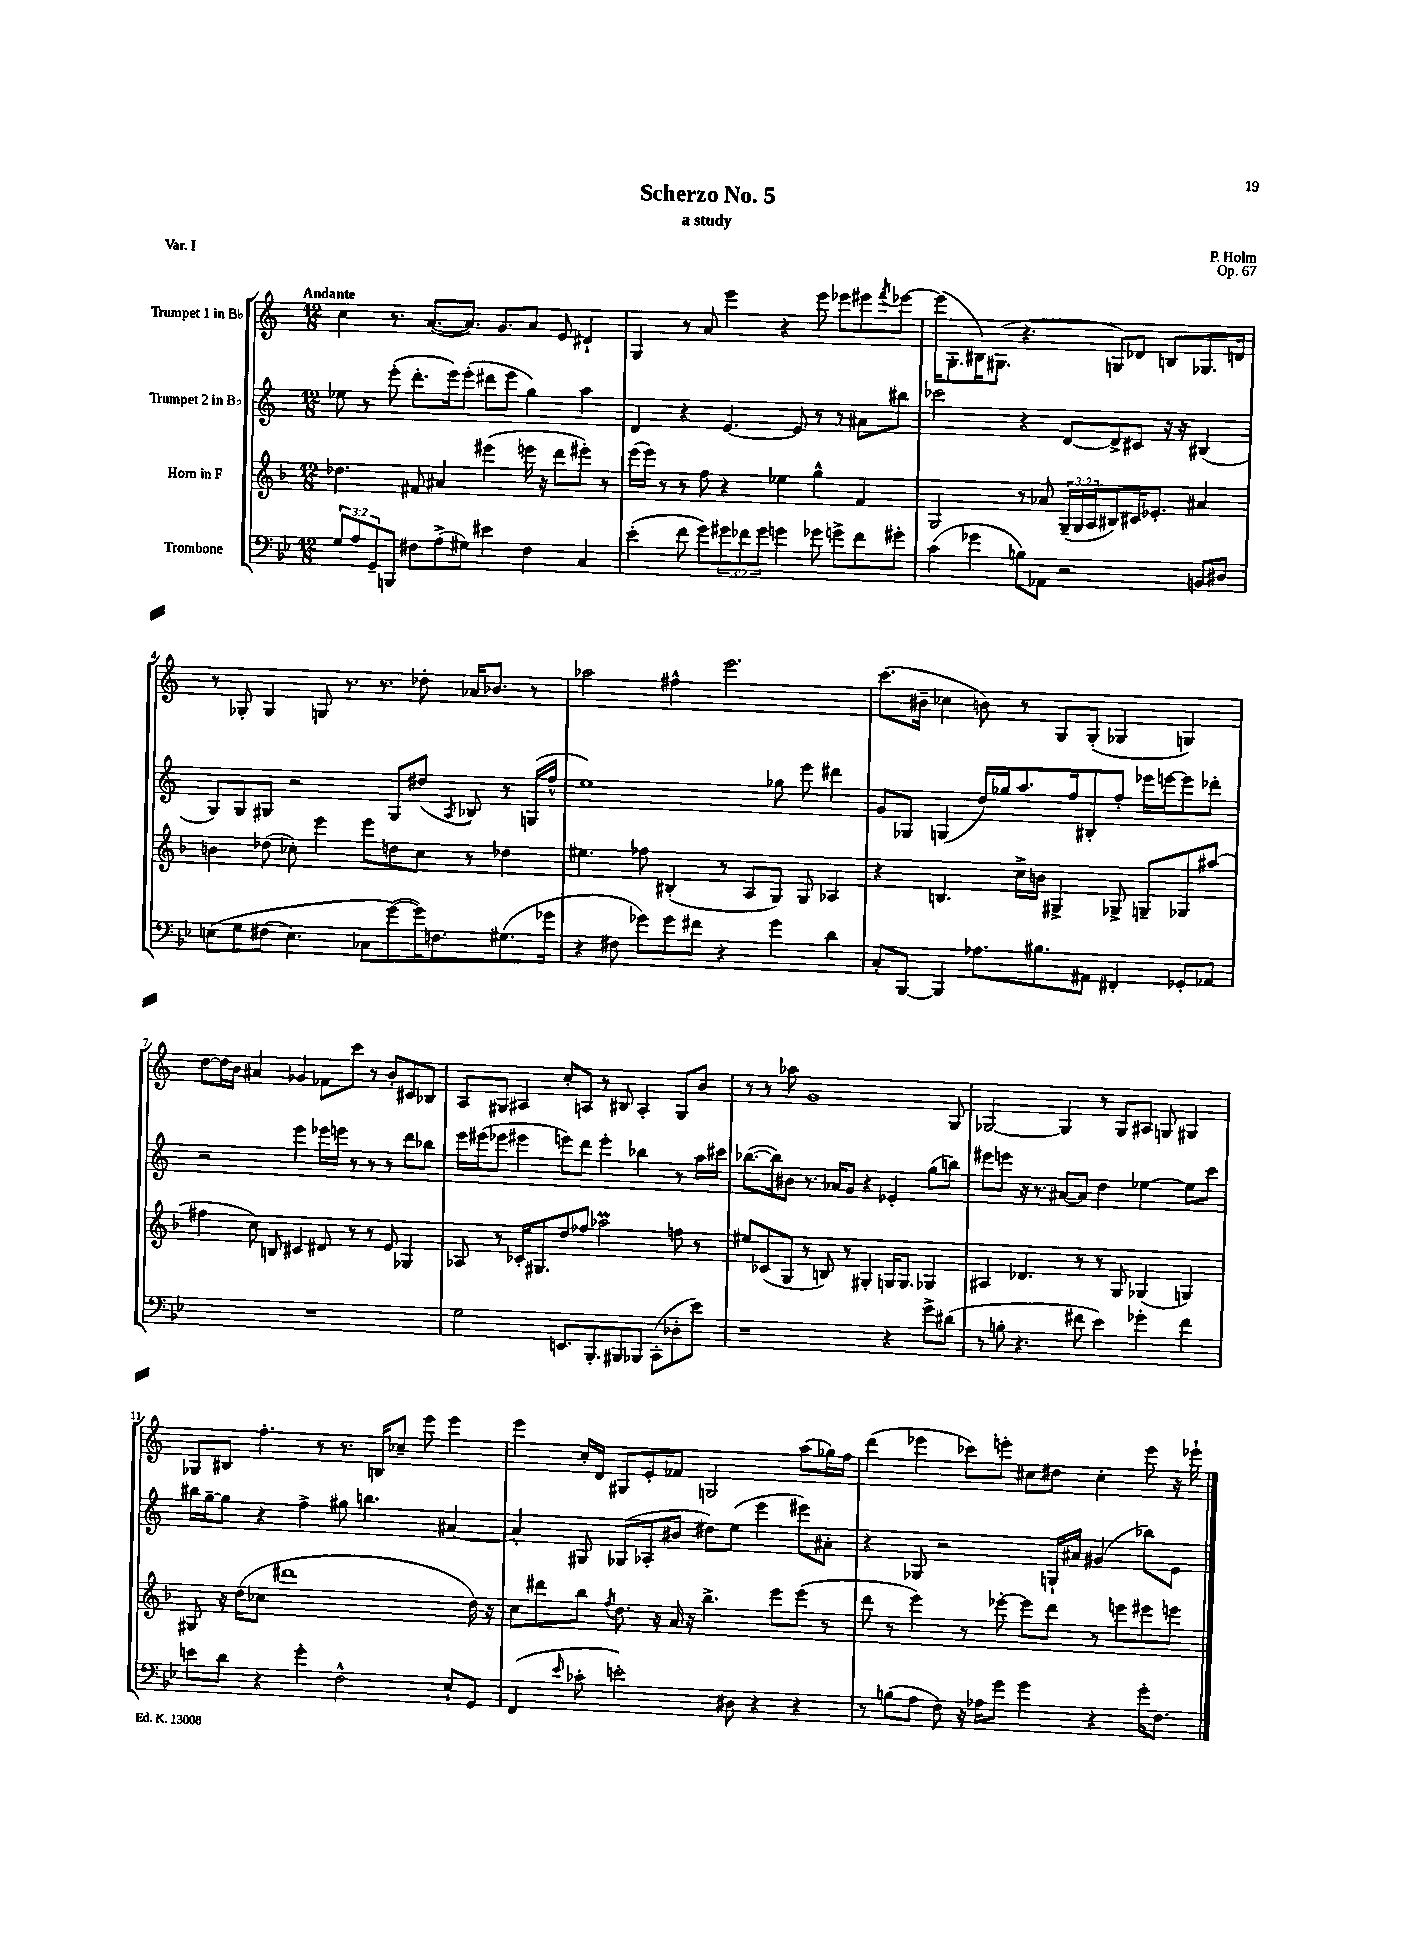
\header { title = "Scherzo No. 5" composer = "P. Holm" subtitle = "a study" opus = "Op. 67" piece = "Var. I" }
<<
\new StaffGroup <<
\new Staff = "s0" \with { instrumentName = "Trumpet 1 in Bb" } {
    \clef treble \key c \major \numericTimeSignature \time 12/8 \tempo "Andante"
    c''4 r8. a'8.~( a'8.) g'8. a'8 e'8 dis'4-! |
    g4 r8 a'8 e'''4 r4 e'''8 ees'''8 eis'''8 \acciaccatura { f'''8 } ees'''8~ |
    ees'''16( g8.-. bis16) gis8.( r4. g8) des'8 b8 ges8. d'16 |
    r8 ges8-. ges4 g8 r8. r8. des''8-. aes'16 bes'8. r8 |
    aes''2 fis''4-^ e'''2. |
    c'''8.( bis'16-- ces''4 b'8) r8 g8 g8-.( ges4 g4) |
    d''8~ d''16 b'16 ais'4 ges'4 fes'8 c'''8 r8 b'8-. cis'8 bes8 |
    a8 gis8 ais4 c''8-. a8 r8 bis8 a4-. gis8 b'8 |
    r8 r8 aes''8 g'1 g8 |
    ges2~ ges4 r8 ges8 ais8 g8 gis4 |
    ges8 bis8 f''4.-. r8 r8. b16 ces''8-- e'''8 e'''4 |
    e'''4 c''16-. d'16 gis8 e'8-. fes'8 g2 a''8( ges''16) f''16 |
    d'''4( ees'''4 ces'''8) e'''8-. cis''8 dis''8 cis''4-. e'''8 r16 ees'''16-! \bar "|." |
}
\new Staff = "s1" \with { instrumentName = "Trumpet 2 in Bb" } {
    \clef treble \key c \major \numericTimeSignature \time 12/8
    ees''8 r8 e'''8-.( d'''8.-. e'''16) e'''8-.( dis'''8 e'''8 g''4) a''4 |
    d'4 r4 e'4.~ e'8 r8 r8 ais'8 bis''8 |
    ces'''2 r4 d'8~ d'8-> cis'8 r16 r16 bis4( |
    g8) g8 gis8 r2 gis8 dis''8( \acciaccatura { a8 } bes8) r8 g16( f''16-^ |
    e''1) ges''8 e'''8 dis'''4 |
    g'8 ges8 g4( d''16) ges''16 a''8. f''16 bis8-. f''8-. ees'''16 e'''16~ e'''8 des'''8-. |
    r2 e'''4 ees'''16 e'''16 r8 r8 r8 d'''8 bes''8 |
    e'''16 eis'''16( ees'''8 eis'''4 e'''8) d'''8 e'''4-. bes''4 r8 a''16 cis'''16 |
    bes''8.~( bes''16) bis'8 r8. aes'16 g'8 r4 ees'4-. g''8( b''8) |
    eis'''8 e'''8 r16 r8. ais'8~ ais'8 d''4 ees''4~ ees''8 c'''8 |
    bis''16 g''16~-- g''8 r4 f''4-> gis''8 b''4. ais'4~ |
    ais'4-. gis8 ges8( aes8-. bis'8 dis''8) e''8( e'''4 eis'''8) ais'8-. |
    r4 ges8 r2 g16-! ais'16 gis'4( bes''8) e'8 \bar "|." |
}
\new Staff = "s2" \with { instrumentName = "Horn in F" } {
    \clef treble \key f \major \numericTimeSignature \time 12/8 \override Staff.TupletNumber.text = #tuplet-number::calc-fraction-text
    des''4. fis'8 ais'4 eis'''4( e'''16 r16 d'''8 eis'''8-.) r8 |
    e'''16( e'''16) r8 r8 f''8 r4 ees''4 g''4-^ f'4 |
    g2 r8 aes'8 \tuplet 3/2 { g16--( g16 a16 } bis8) cis'16 ees'8.-. ais'4 |
    b'4 des''8( ces''8-.) e'''4 e'''8 d''8 ces''8 r8 des''4 |
    eis''4. fes''8 bis4-.( r8 a8 g8) g8 aes4 |
    r4 b4. c''16-> b'16 gis4-> ges8-> g8-- ges8 ais''8( |
    fis''4 c''8) b8 cis'4 dis'8 r8 r8 e'8 ges4 |
    aes8 r8 ces'16-. gis8. d''8 fes''8 aes''2\prall f''8 r8 |
    eis''8 ces'8( g8 r8 b8) r8 gis4-. g16 g8. ges4 |
    ais4 des'4. r8 r8 g8 ges4( g4) |
    gis8 r16 d''16( ces''8 dis'''1 d''16) r16 |
    c''8 dis'''8 bes''8 \acciaccatura { f''8 } d''8. r16 a'16 r16 bes''4.-> e'''8 e'''8( r8 |
    d'''8 r8 e'''4) r8 ees'''8~-. ees'''8 d'''8 r8 e'''8 eis'''8 e'''8 \bar "|." |
}
\new Staff = "s3" \with { instrumentName = "Trombone" } {
    \clef bass \key bes \major \numericTimeSignature \time 12/8 \override Staff.TupletNumber.text = #tuplet-number::calc-fraction-text
    \tuplet 3/2 { g8 a8 g,8-- } b,,8 fis8 a8->( gis8) eis'4 fis4 c4 |
    ees'4-.( f'8 g'8) \tuplet 3/2 { gis'8 fes'8 gis'8 } g'4 ges'8 g'8-> fes'8 gis'8-. |
    c'4( ges'4 b8) aes,8 r2 b,8 dis8 |
    e8\( g8 fis8( e4.) ces8 g'8~(\) g'16) f8. gis8.( ges'16 |
    r4 fis8 ges'8) ges'8 fis'8 r4 ges'4 d'4 |
    c8-. bes,,8~ bes,,4 aes8. bis8. ais,8 fis,4-. ges,8-. aes,8 |
    R1. |
    g2 e,8. bes,,8.-. bis,,8 bes,,8 c,8-.( des8-. ees'8) |
    r1 r4 g'8-> dis'8( |
    r8 b8-. r4. fis'8 ees'4) ges'4-. fis'4 |
    e'8 d'8 r4 g'4-. f2-^ ees8-! g,8 |
    f,4( \grace { ees'16 } ces'8-. e'2-.) dis8 r4 r4 |
    r8 b8( a8 f8) r16 aes16 g'8 g'4 r4 g'16-. f8. \bar "|." |
}
>>
>>
